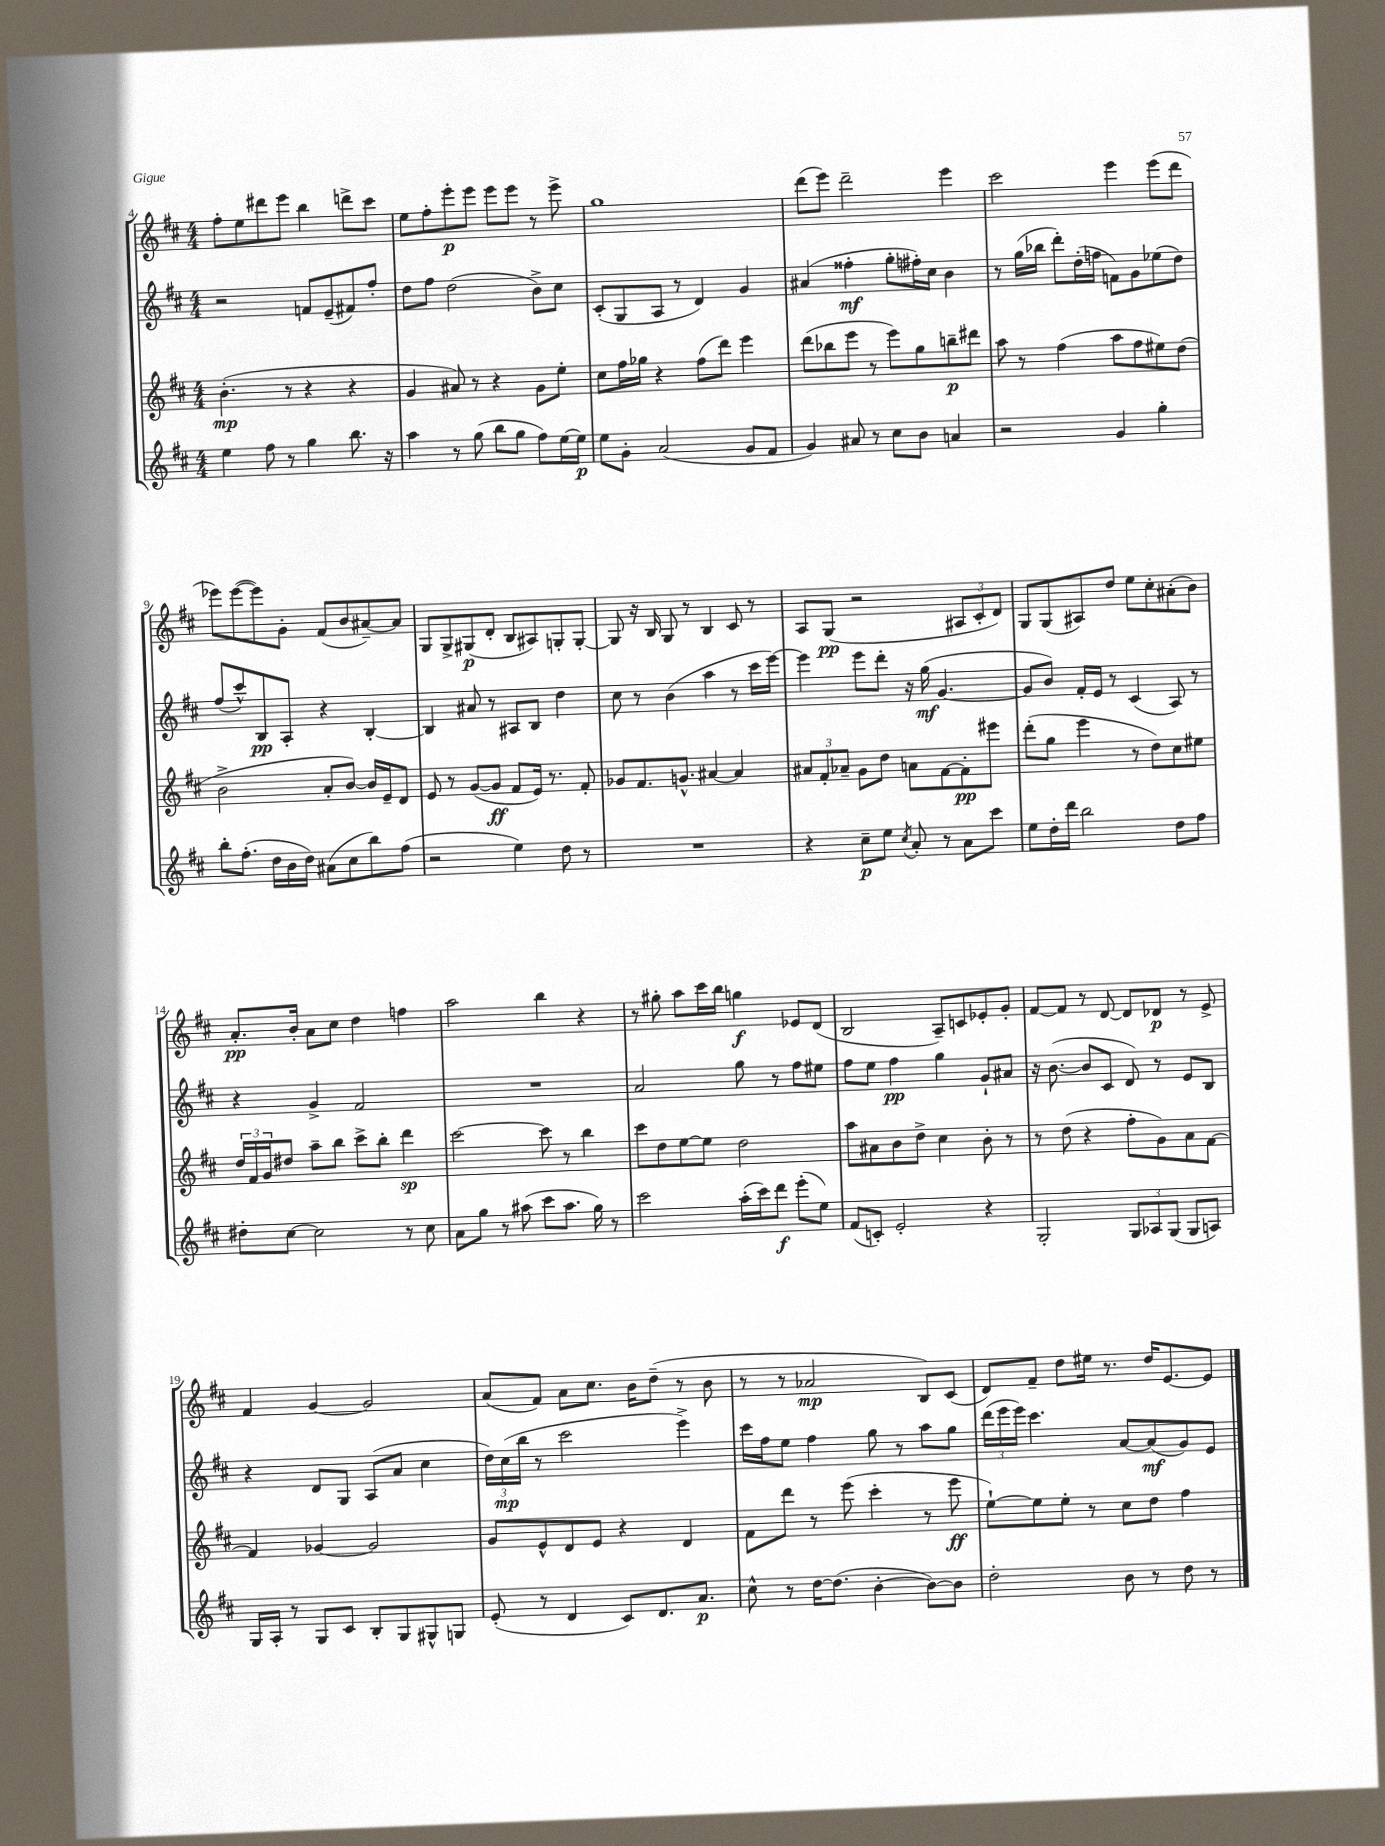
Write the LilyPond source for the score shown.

<<
\new StaffGroup <<
\new Staff = "s0" {
    \clef treble \key d \major \numericTimeSignature \time 4/4
    fis''8-. e''8 dis'''8 e'''8 b''4 d'''8-> cis'''8 |
    e''8 fis''8-. e'''8-.\p e'''8 e'''8 e'''8 r8 e'''8-> |
    g''1 |
    d'''8( e'''8) d'''2-- e'''4 |
    cis'''2 e'''4 e'''8( d'''8 |
    ees'''8) ees'''8~( ees'''8) g'8-. fis'8( b'8 ais'8~--) ais'8 |
    g8 g8-> gis8\p( d'8-. b8 ais8) g8-. g8~-. |
    g8 r16 b16 g8 r8 b4 cis'8 r8 |
    a8 g8\pp( r2 \tuplet 3/2 { ais8 cis'8-. d'8) } |
    g8 g8( ais8) d''8 e''8 cis''8-. ais'8-.( b'8) |
    a'8.-.\pp b'16-. a'8 cis''8 d''4 f''4 |
    a''2 b''4 r4 |
    r8 gis''8-. a''8 cis'''16 b''16 g''4\f ees'8 d'8( |
    b2 a8--) c'8 ees'8-. g'8-. |
    fis'8~ fis'8 r8 d'8~ d'8 des'8\p r8 e'8-> |
    fis'4 g'4~ g'2 |
    a'8( fis'8) a'8 cis''8. b'16 d''8--( r8 b'8 |
    r8 r8 aes'2\mp b8) cis'8( |
    d'8) fis'8-- d''8 eis''16 r8. d''16 e'8.~ e'8 \bar "|." |
}
\new Staff = "s1" {
    \clef treble \key d \major \numericTimeSignature \time 4/4
    r2 f'8 e'8--( fis'8) fis''8-. |
    d''8 fis''8 d''2( b'8->) cis''8 |
    cis'8-.( g8 a8 r8 d'4) g'4 |
    ais'4( fisis''4-.\mf g''8-. fis''16-.) cis''16 b'4 |
    r8 g''16( bes''16 d'''8-.) d''16-.( f''16 f'8) g'8 ees''8( d''8) |
    fis''8( cis'''8-^) b8\pp a8-. r4 b4~-. |
    b4 ais'8 r8 ais8 b8 d''4 |
    cis''8 r8 b'4( a''4 r8 cis'''16 e'''16~) |
    e'''4 e'''8 d'''8-. r16 g''16\mf( g'4.~ |
    g'8 b'8) fis'16-. e'16 r8 cis'4( a8) r8 |
    r4 g'4-> fis'2 |
    R1 |
    a'2 g''8 r8 fis''8 eis''8 |
    fis''8 e''8 fis''4\pp g''4 g'8-! ais'8 |
    r16 b'8.~( b'8 cis'8 d'8) r8 e'8 b8 |
    r4 d'8 g8 a8( a'8 cis''4 |
    \tuplet 3/2 { d''16) cis''16\mp( b''16 } r8 cis'''2 e'''4->) |
    cis'''16 fis''16 e''8 fis''4 g''8 r8 a''8 g''8 |
    \tuplet 3/2 { d'''16( e'''16 e'''16) } cis'''4. a'8~ a'8\mf( g'8) e'8 \bar "|." |
}
\new Staff = "s2" {
    \clef treble \key d \major \numericTimeSignature \time 4/4
    b'4.-.\mp( r8 r4 r4 |
    g'4 ais'8) r8 r4 g'8 e''8-. |
    cis''8 fis''16 ges''16 r4 fis''8( d'''8) e'''4 |
    d'''8( bes''8 e'''8 r8 e'''8) g''8 b''8--\p dis'''8 |
    a''8 r8 fis''4( a''8 fis''8 eis''8) d''8( |
    b'2-> a'8-. b'8~) b'16 e'16-- d'8 |
    e'8 r8 g'8~( g'8\ff fis'8 e'16) r8. fis'8-. |
    ges'8 fis'8. g'8.-^ ais'4~ ais'4 |
    \tuplet 3/2 { ais'8 fis'8-. aes'8-- } g'8 d''8 a'8 fis'8~ fis'8-.\pp eis'''8 |
    d'''8-.( g''8 e'''4 r8 d''8) cis''8 eis''8 |
    \tuplet 3/2 { d''16 fis'16 g'16 } dis''8 a''8-- b''8 cis'''8-> b''8-. d'''4\sp |
    cis'''2~ cis'''8 r8 b''4 |
    cis'''8 d''8 e''8~ e''8 d''2 |
    a''8 ais'8 b'8 d''8-> cis''4 b'8-. r8 |
    r8 d''8( r4 fis''8-. g'8) a'8 fis'8~ |
    fis'4 ges'4~ ges'2 |
    g'8 e'8-^ d'8 e'8 r4 d'4 |
    fis'8 d'''8 r8 e'''8( cis'''4-. r8 e'''8\ff |
    e''8~-!) e''8 e''8-. r8 cis''8 d''8 fis''4 \bar "|." |
}
\new Staff = "s3" {
    \clef treble \key d \major \numericTimeSignature \time 4/4
    e''4 fis''8 r8 g''4 b''8. r16 |
    a''4 r8 g''8( b''8 g''8 fis''8) e''16~ e''16\p |
    e''8 g'8-. a'2( g'8 fis'8 |
    g'4) ais'8 r8 cis''8 b'8 a'4 |
    r2 g'4 g''4-. |
    b''8-. fis''8.-.( d''16 b'16 d''16) ais'8( cis''8 b''8) fis''8( |
    r2 e''4) d''8 r8 |
    R1 |
    r4 cis''8--\p e''8 \acciaccatura { cis''8 } a'8-. r8 a'8 cis'''8 |
    e''8 d''16-. d'''16 b''2 d''8 fis''8 |
    dis''8-. cis''8~ cis''2 r8 cis''8 |
    a'8 g''8 r8 ais''8( cis'''8 ais''8. g''16) r8 |
    cis'''2 a''16-.( cis'''16) d'''8\f e'''8-.( e''8) |
    fis'8( c'8-.) e'2-. r4 |
    g2-. \tuplet 3/2 { g8 aes8 g8( } g8 a8) |
    g16 a16-. r8 g8 cis'8 b8-. g8 gis8-^ g8 |
    e'8-.( r8 d'4 cis'8) d'8. a'8.\p |
    cis''8-^ r8 d''16~ d''8.( b'4~-. b'8~) b'8 |
    d''2-. b'8 r8 d''8 r8 \bar "|." |
}
>>
>>
\layout { \context { \Score currentBarNumber = #4 } }
